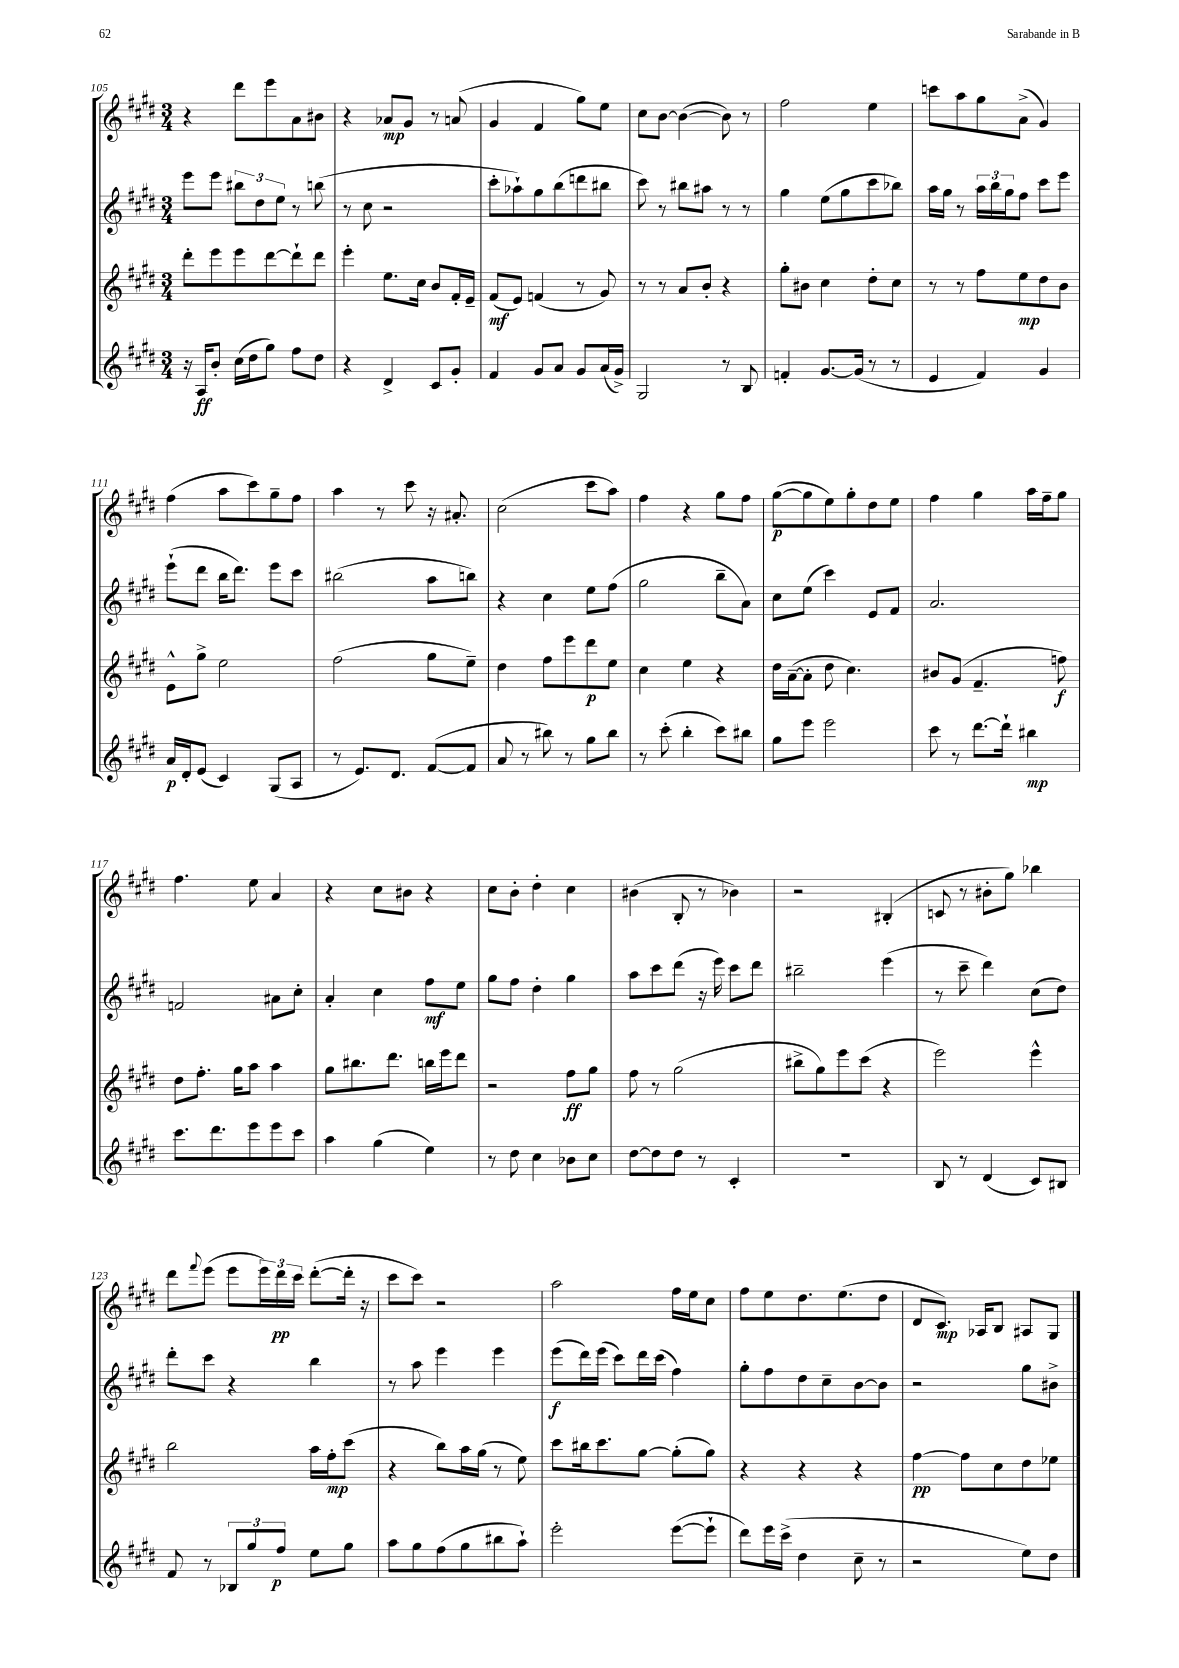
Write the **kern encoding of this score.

**kern	**kern	**kern	**kern
*staff4	*staff3	*staff2	*staff1
*clefG2	*clefG2	*clefG2	*clefG2
*k[f#c#g#d#]	*k[f#c#g#d#]	*k[f#c#g#d#]	*k[f#c#g#d#]
*M3/4	*M3/4	*M3/4	*M3/4
16r	8ddd#'	8eee	4r
16A	.	.	.
8b'	8eee	8eee	.
(16cc#	8eee	12bb#	8ddd#
16dd#	.	.	.
.	.	12dd#	.
8gg#)	[8ddd#	.	8eee
.	.	12ee	.
8ff#	8ddd#`]	8r	8a
8dd#	8ddd#	(8bb	8b#
=	=	=	=
4r	4eee'	8r	4r
.	.	8cc#	.
4d#^	8.ee	2r	8a-
.	.	.	8g#
.	16cc#	.	.
8c#	8b	.	8r
8g#'	16f#'	.	(8a
.	16e~	.	.
=	=	=	=
4f#	(8f#	8ccc#'	4g#
.	8e)	8aa-`)	.
8g#	(4f	8gg#	4f#
8a	.	(8bb	.
8g#	8r	8ddd	8gg#)
(16a	8g#)	8bb#	8ee
16g#^)	.	.	.
=	=	=	=
2G#	8r	8ccc#)	8cc#
.	8r	8r	[8b
.	8a	8bb#	(4b_
.	8b'	8aa#	.
8r	4r	8r	8b])
8B	.	8r	8r
=	=	=	=
4f'	8gg#'	4gg#	2ff#
.	8b#	.	.
[8.g#	4cc#	(8ee	.
.	.	8gg#	.
(16g#]	.	.	.
8r	8dd#'	8ccc#	4ee
8r	8cc#	8bb-)	.
=	=	=	=
4e	8r	16aa	8ccc
.	.	16gg#	.
.	8r	8r	8aa
4f#)	8ff#	24aa	8gg#
.	.	24bb	.
.	.	24gg#	.
.	8ee	8ff#	(8a^
4g#	8dd#	8ccc#	4g#)
.	8b	8eee	.
=	=	=	=
16a	8e^^	(8eee`	(4ff#
16d#'	.	.	.
(8e	8gg#^	8ddd#	.
4c#)	2ee	16bb	8aa
.	.	8.ddd#)	.
.	.	.	8ccc#)
(8G#	.	8eee	8gg#~
8A	.	8ccc#	8ff#
=	=	=	=
8r	(2ff#	(2bb#	4aa
8.e)	.	.	.
.	.	.	8r
8.d#	.	.	.
.	.	.	8ccc#
([8f#	8gg#	8aa	16r
.	.	.	8.a#'
8f#]	8ee~)	8bb)	.
=	=	=	=
8a	4dd#	4r	(2cc#
8r	.	.	.
8bb#)	8ff#	4cc#	.
8r	8eee	.	.
8gg#	8ddd#	8ee	8ccc#
8bb#	8ee	(8ff#	8aa)
=	=	=	=
8r	4cc#	2gg#	4ff#
(8ccc#'	.	.	.
4bb'	4ee	.	4r
8ccc#)	4r	8bb~	8gg#
8bb#	.	8a)	8ff#
=	=	=	=
8gg#	16dd#	8cc#	([8gg#
.	([16a~	.	.
8eee	8a']	(8ee	8gg#]
2eee	8dd#	4ccc#)	8ee)
.	4.cc#)	.	8gg#'
.	.	8e	8dd#
.	.	8f#	8ee
=	=	=	=
8ccc#	8b#	2.a	4ff#
8r	(8g#	.	.
[8.ddd#	4.f#~	.	4gg#
16ddd#`]	.	.	.
4bb#	.	.	16aa
.	.	.	16ff#~
.	8ff)	.	8gg#
=	=	=	=
8.ccc#	8dd#	2f	4.ff#
.	8.ff#'	.	.
8.ddd#	.	.	.
.	16gg#	.	.
8eee	8aa	.	8ee
8eee	4aa	8a#	4a
8ccc#	.	8cc#'	.
=	=	=	=
4aa	8gg#	4a'	4r
.	8.bb#	.	.
(4gg#	.	4cc#	8cc#
.	8.ddd#	.	.
.	.	.	8b#
4ee)	16bb	8ff#	4r
.	16eee	.	.
.	8ddd#	8ee	.
=	=	=	=
8r	2r	8gg#	8cc#
8dd#	.	8ff#	8b'
4cc#	.	4dd#'	4dd#'
8b-	8ff#	4gg#	4cc#
8cc#	8gg#	.	.
=	=	=	=
[8dd#	8ff#	8aa	(4b#
8dd#]	8r	8ccc#	.
8dd#	(2gg#	(8ddd#	8B'
8r	.	16r	8r
.	.	16eee)	.
4c#'	.	8ccc#	4b-)
.	.	8ddd#	.
=	=	=	=
2.r	8bb#^	2bb#~	2r
.	8gg#)	.	.
.	8eee	.	.
.	(8ccc#	.	.
.	4r	(4eee	(4B#'
=	=	=	=
8B	2eee)	8r	8c
8r	.	8ccc#~	8r
(4d#	.	4ddd#)	8b#'
.	.	.	8gg#)
8c#)	4eee^^	(8cc#	4bb-
8B#	.	8dd#)	.
=	=	=	=
8f#	2bb	8ddd#'	8ddd#
.	.	.	8qqfff#
8r	.	8ccc#	(8eee
12B-	.	4r	8eee
12gg#	.	.	.
.	.	.	24eee)
12ff#	.	.	24ddd#
.	.	.	24ccc#
8ee	16aa	4bb	([8ddd#'
.	16ff#'	.	.
8gg#	(8ccc#	.	16ddd#']
.	.	.	16r
=	=	=	=
8aa	4r	8r	8ccc#
8gg#	.	8aa	8ccc#)
(8ff#	8bb)	4eee	2r
8gg#	16aa	.	.
.	(16gg#	.	.
8bb#	8r	4eee	.
8aa`)	8ee)	.	.
=	=	=	=
2eee'	8ccc#	(8eee	2aa
.	16bb#	16ddd#)	.
.	8.ccc#	(16eee	.
.	.	8ccc#)	.
.	[8gg#	16ddd#	.
.	.	(16ccc#	.
([8eee	(8gg#']	4ff#)	16ff#
.	.	.	16ee
8eee`]	8gg#)	.	8cc#
=	=	=	=
8ddd#)	4r	8gg#'	8ff#
16eee	.	8ff#	8ee
(16ccc#^	.	.	.
4dd#	4r	8dd#	8.dd#
.	.	8cc#~	.
.	.	.	(8.ee
8cc#~	4r	[8b	.
8r	.	8b]	8dd#
=	=	=	=
2r	[4ff#	2r	8d#
.	.	.	8.c#)
.	8ff#]	.	.
.	.	.	16A-
.	8cc#	.	8B
8ee)	8dd#	8gg#	8A#
8dd#	8ee-	8b#^	8G#
==	==	==	==
*-	*-	*-	*-
